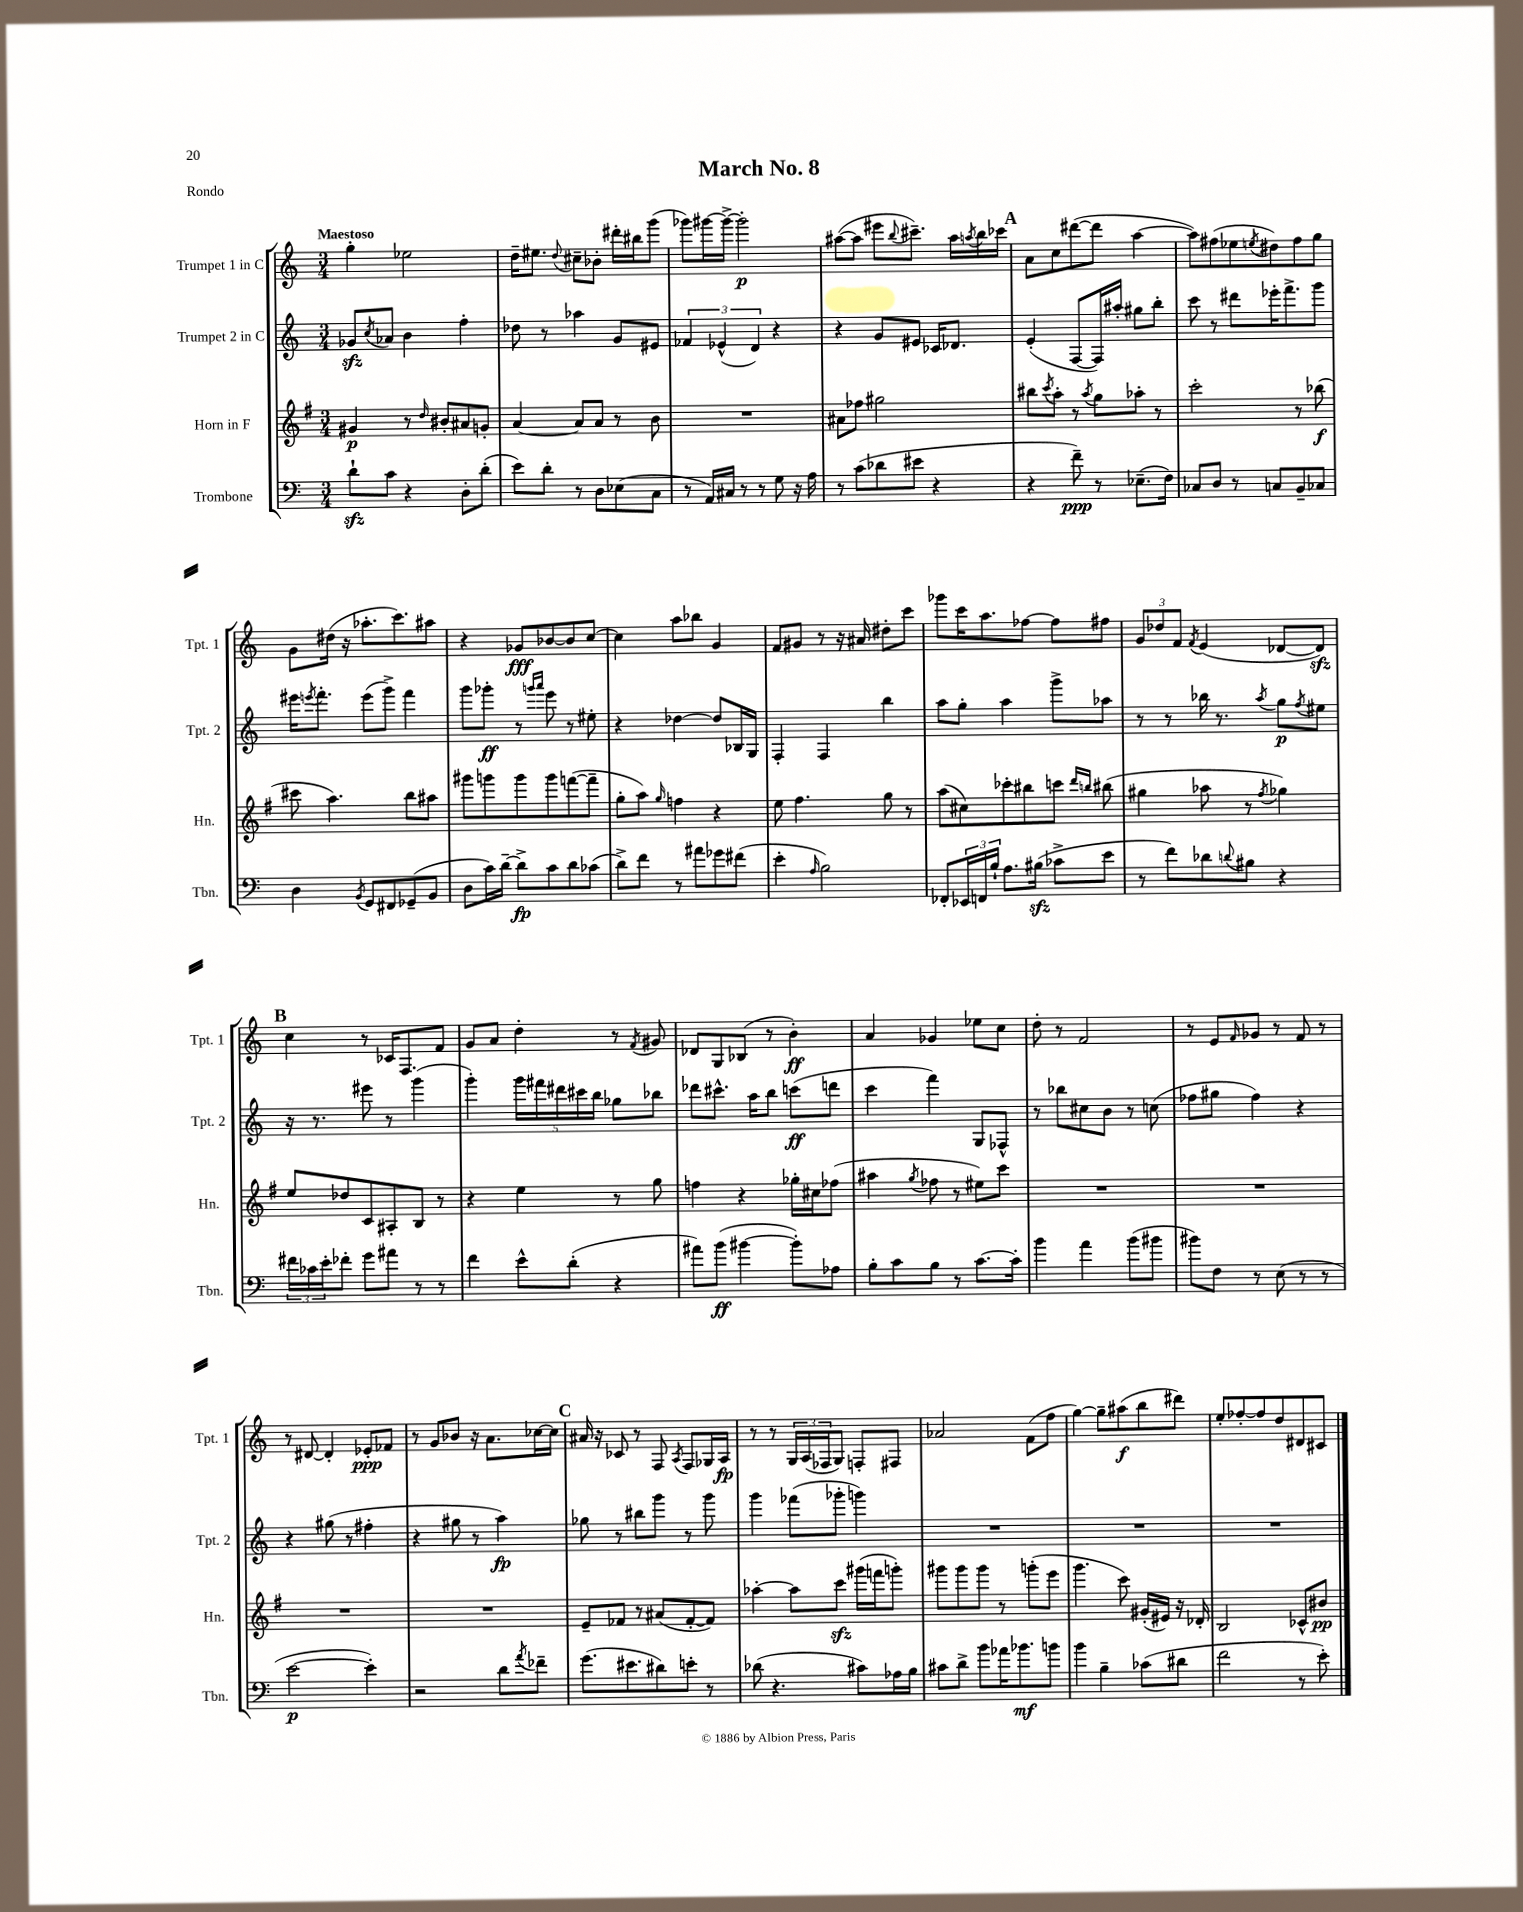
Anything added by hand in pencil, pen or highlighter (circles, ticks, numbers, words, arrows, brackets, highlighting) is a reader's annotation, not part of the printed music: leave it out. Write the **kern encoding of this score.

**kern	**dynam	**kern	**dynam	**kern	**dynam	**kern	**dynam
*part4	*part4	*part3	*part3	*part2	*part2	*part1	*part1
*staff4	*staff4	*staff3	*staff3	*staff2	*staff2	*staff1	*staff1
*I"Trombone	*	*I"Horn in F	*	*I"Trumpet 2 in C	*	*I"Trumpet 1 in C	*
*I'Tbn.	*	*I'Hn.	*	*I'Tpt. 2	*	*I'Tpt. 1	*
*clefF4	*	*clefG2	*	*clefG2	*	*clefG2	*
*k[]	*	*k[f#]	*	*k[]	*	*k[]	*
*M3/4	*	*M3/4	*	*M3/4	*	*M3/4	*
=1	=1	=1	=1	=1	=1	=1	=1
!	!	!	!	!	!	!LO:TX:a:B:t=Maestoso	!
8dzz`\L	.	4g#X/	p	8g-Xzz/L	.	4gg'\	.
.	.	.	.	8qcc/	.	.	.
8c\J	.	.	.	8a-X/J	.	.	.
4r	.	8r	.	4b\	.	2ee-X\	.
.	.	16qqdd/	.	.	.	.	.
.	.	8b#X'/L	.	.	.	.	.
8D'\L	.	8a#X/	.	4ff'\	.	.	.
(8d'\J	.	8gn'/J	.	.	.	.	.
=2	=2	=2	=2	=2	=2	=2	=2
8e\L)	.	[4a/	.	8dd-X\	.	16dd~\KL	.
.	.	.	.	.	.	8.ee#X\J	.
8d'\J	.	.	.	8r	.	.	.
.	.	.	.	.	.	8qqdd/	.
8r	.	8a/L]	.	4aa-X\	.	8cc#X~\L	.
8D\L	.	8a/J	.	.	.	8b-X'\J	.
(8E-X\	.	8r	.	8g/L	.	16ddd#X'\LL	.
.	.	.	.	.	.	16bb#X\J	.
8C\J	.	8b\	.	8e#X/J	.	(8ggg\J	.
=3	=3	=3	=3	=3	=3	=3	=3
8r	.	2.r	.	6f-X/	.	8ggg-X\L)	.
16AA/LL)	.	.	.	.	.	[16ggg#X\L	.
.	.	.	.	(6e-X^^/	.	.	.
16C#X/JJ	.	.	.	.	.	16ggg#^\JJ_	.
8r	.	.	.	.	.	2ggg#'\]	p
.	.	.	.	6d/)	.	.	.
8r	.	.	.	.	.	.	.
8G\	.	.	.	4r	.	.	.
16r	.	.	.	.	.	.	.
16A\	.	.	.	.	.	.	.
=4	=4	=4	=4	=4	=4	=4	=4
8r	.	8a#X\L	.	4r	.	([8aa#X\L	.
(8c\L	.	8ff-X\J	.	.	.	8aa#\J]	.
8d-X\	.	2gg#X\	.	8g/L	.	8eee#X\L	.
.	.	.	.	.	.	8qqbb/	.
8e#X\J	.	.	.	8e#X/J	.	8.ccc#X~\J)	.
4r	.	.	.	16c-X/KL	.	.	.
.	.	.	.	8.d-X/J	.	16aa#\LL	.
.	.	.	.	.	.	8qaan/	.
.	.	.	.	.	.	16bb\	.
.	.	.	.	.	.	16ccc-X\JJ	.
!!LO:REH:place=s1:t=A
=5	=5	=5	=5	=5	=5	=5	=5
4r	.	8bb#X\L	.	(4e'/	.	8a\L	.
.	.	8qccc/	.	.	.	.	.
.	.	8aa'\J	.	.	.	8cc\	.
8f~\)	ppp	8r	.	[8F/L	.	([8ddd#X\	.
.	.	8qaa/	.	.	.	.	.
8r	.	8gg\L	.	16F/L])	.	8ddd#\J]	.
.	.	.	.	16aa#X'/JJ	.	.	.
(8.E-X~\L	.	8aa-X'\J	.	8gg#X\L	.	[4aa\	.
.	.	8r	.	8bb'\J	.	.	.
16F\Jk)	.	.	.	.	.	.	.
=6	=6	=6	=6	=6	=6	=6	=6
8C-X/L	.	2ccc'\	.	8ccc\	.	8aa\L])	.
8D/J	.	.	.	8r	.	(8ff#X\	.
8r	.	.	.	8ddd#X\L	.	8ee-X\	.
.	.	.	.	.	.	8qeen/	.
8Cn/L	.	.	.	16eee-X'\K	.	8dd#X\)	.
.	.	.	.	8.fff^\	.	.	.
8BB~/	.	8r	.	.	.	8ff#\	.
8C-X/J	.	(8bb-X\	f	8ggg\J	.	8gg\J	.
!!LO:LB:g=z
=7	=7	=7	=7	=7	=7	=7	=7
4D\	.	8ccc#X\	.	16eee#X\KL	.	8g\L	.
.	.	.	.	8qeeen/	.	.	.
.	.	.	.	8.fff'\J	.	.	.
.	.	4.aa\)	.	.	.	(16dd#X\Jk	.
.	.	.	.	.	.	16r	.
8qBB/	.	.	.	.	.	.	.
8GG/L	.	.	.	(8eee\L	.	8.aa-X'\L	.
8FF#X/	.	.	.	8ggg^\J)	.	.	.
.	.	.	.	.	.	8.ccc\)	.
(8GG-X~/	.	8bb\L	.	4fff\	.	.	.
8BB/J	.	8aa#X\J	.	.	.	8aa#X\J	.
=8	=8	=8	=8	=8	=8	=8	=8
8D\L	.	8ggg#X\L	.	8ggg\L	.	4r	.
16c\L)	.	8gggn\	.	8ggg-X'\J	ff	.	.
[16d~\JJ	.	.	.	.	.	.	.
8d^\L]	fp	8ggg\	.	8r	.	8g-X/L	fff
.	.	.	.	16qqgggn/LL	.	.	.
.	.	.	.	16qqaaa/JJ	.	.	.
8c\	.	8ggg\	.	8eee\	.	[8b-X/	.
8d\	.	([8fffn\	.	8r	.	8b-/]	.
(8c-X\J	.	8fff~\J]	.	8ee#X'\	.	[8cc/J	.
=9	=9	=9	=9	=9	=9	=9	=9
8d^\L)	.	8gg'\L	.	4r	.	4cc\]	.
8f\J	.	8aa\J)	.	.	.	.	.
.	.	16qqgg/	.	.	.	.	.
8r	.	4ffn\	.	[4dd-X\	.	8aa\L	.
8a#X\L	.	.	.	.	.	8bb-X\J	.
8g-X\	.	4r	.	8dd-/L]	.	4g/	.
(8f#X\J	.	.	.	16B-X/L	.	.	.
.	.	.	.	16G/JJ	.	.	.
=10	=10	=10	=10	=10	=10	=10	=10
4e'\	.	8ee\	.	4F'/	.	8f/L	.
.	.	4.ff#\	.	.	.	8g#X/J	.
16qqA/	.	.	.	.	.	.	.
2B\)	.	.	.	4F/	.	8r	.
.	.	.	.	.	.	16r	.
.	.	.	.	.	.	16a#X/	.
.	.	8gg\	.	4bb\	.	8dd#X'\L	.
.	.	8r	.	.	.	8ccc\J	.
=11	=11	=11	=11	=11	=11	=11	=11
8FF-X'/L	.	(8aa\L	.	8aa\L	.	8ggg-X\L	.
24EE-X/L	.	8cc#X\)	.	8gg'\J	.	16ccc\K	.
24FFn/	.	.	.	.	.	.	.
.	.	.	.	.	.	8.aa\	.
24B`/JJ	.	.	.	.	.	.	.
8.A\L	.	8ccc-X'\	.	4aa\	.	.	.
.	.	8bb#X\	.	.	.	[8ff-X\J	.
(16B#Xzz\Jk	.	.	.	.	.	.	.
8c-X^\L	.	8cccn\J	.	8ggg^\L	.	8ff-\L]	.
.	.	16qqddd/LL	.	.	.	.	.
.	.	16qqbbn/JJ	.	.	.	.	.
8e\J	.	(8bb#X\	.	8aa-X\J	.	8ff#X\J	.
=12	=12	=12	=12	=12	=12	=12	=12
8r	.	4gg#X\	.	8r	.	12g/L	.
.	.	.	.	.	.	12dd-X/	.
8f\L)	.	.	.	8r	.	.	.
.	.	.	.	.	.	12f/J	.
.	.	.	.	.	.	8qf/	.
8d-X\	.	8aa-X\	.	16bb-X\	.	(4e/	.
.	.	.	.	8.r	.	.	.
8qqdn/	.	.	.	.	.	.	.
8B#X\J	.	8r	.	.	.	.	.
.	.	8qff#/	.	8qaa/	.	.	.
4r	.	4gg-X\)	.	8gg\L	p	[8d-X/L	.
.	.	.	.	8qff/	.	.	.
.	.	.	.	8ee#X\J	.	8d-zz/J])	.
!!LO:LB:g=z
!!LO:REH:place=s1:t=B
=13	=13	=13	=13	=13	=13	=13	=13
24f#X\LL	.	8ee/L	.	16r	.	4cc\	.
24c-X\	.	.	.	.	.	.	.
.	.	.	.	8.r	.	.	.
24e'\J	.	.	.	.	.	.	.
8f-X'\J	.	8dd-X/	.	.	.	.	.
8g\L	.	8c/	.	8eee#X\	.	8r	.
8a#X\J	.	8A#X'/	.	8r	.	16c-X/KL	.
.	.	.	.	.	.	8.F/	.
8r	.	8B/J	.	(4ggg\	.	.	.
8r	.	8r	.	.	.	8f/J	.
=14	=14	=14	=14	=14	=14	=14	=14
4f\	.	4r	.	4ggg'\)	.	8g/L	.
.	.	.	.	.	.	8a/J	.
8e^^\L	.	4ee\	.	20ggg\LL	.	4dd'\	.
.	.	.	.	20fff#X\	.	.	.
.	.	.	.	20ddd#X\	.	.	.
(8d'\J	.	.	.	.	.	.	.
.	.	.	.	20ccc#X\	.	.	.
.	.	.	.	20bb\JJ	.	.	.
4r	.	8r	.	8gg-X\L	.	8r	.
.	.	.	.	.	.	8qf/	.
.	.	8gg\	.	8bb-X\J	.	8g#X/	.
=15	=15	=15	=15	=15	=15	=15	=15
8a#X\L)	.	4ffn\	.	8ddd-X\L	.	8d-X/L	.
(8b\J	ff	.	.	8.ccc#X^^\J	.	8G/	.
[4b#X\	.	4r	.	.	.	(8B-X/J	.
.	.	.	.	16aa\KL	.	.	.
.	.	.	.	8bb\J	.	8r	.
8b#'\L])	.	16gg-X'\LL	.	(8cccn\L	ff	4b'\)	ff
.	.	16cc#X\J	.	.	.	.	.
8A-X\J	.	(8ff-X\J	.	8dddn\J	.	.	.
=16	=16	=16	=16	=16	=16	=16	=16
8B'\L	.	4aa#X\	.	4ccc\	.	4a/	.
8c\	.	.	.	.	.	.	.
.	.	8qgg/	.	.	.	.	.
8B\J	.	8ff-X\	.	4fff\)	.	4g-X/	.
8r	.	8r	.	.	.	.	.
[8.c\L	.	8ee#X\L)	.	8G/L	.	8ee-X\L	.
.	.	8ccc\J	.	8F-X^^/J	.	8cc\J	.
16c'\Jk]	.	.	.	.	.	.	.
=17	=17	=17	=17	=17	=17	=17	=17
4b\	.	2.r	.	8r	.	8dd'\	.
.	.	.	.	8bb-X\L	.	8r	.
4a\	.	.	.	8cc#X\	.	2f/	.
.	.	.	.	8b\J	.	.	.
(8b\L	.	.	.	8r	.	.	.
8b#X\J	.	.	.	(8ccn\	.	.	.
=18	=18	=18	=18	=18	=18	=18	=18
8b#X\L)	.	2.r	.	8ff-X\L	.	8r	.
8F\J	.	.	.	8gg#X\J	.	8e/L	.
.	.	.	.	.	.	16qqf/	.
8r	.	.	.	4ff-\)	.	8g-X/J	.
(8E\	.	.	.	.	.	8r	.
8r	.	.	.	4r	.	8f/	.
8r	.	.	.	.	.	8r	.
!!LO:LB:g=z
=19	=19	=19	=19	=19	=19	=19	=19
[2e\	p	2.r	.	4r	.	8r	.
.	.	.	.	.	.	[8d#X/	.
.	.	.	.	(8gg#X\	.	4d#'/]	.
.	.	.	.	8r	.	.	.
4e'\])	.	.	.	4ff#X'\	.	8e-X'/L	ppp
.	.	.	.	.	.	8f-X/J	.
=20	=20	=20	=20	=20	=20	=20	=20
2r	.	2.r	.	4r	.	8r	.
.	.	.	.	.	.	8g/L	.
.	.	.	.	8gg#X\	.	8b-X/J	.
.	.	.	.	8r	.	16r	.
.	.	.	.	.	.	8.a\L	.
8d\L	.	.	.	4aa\)	fp	.	.
8qa/	.	.	.	.	.	.	.
8f-X~\J	.	.	.	.	.	[16cc-X\L	.
.	.	.	.	.	.	16cc-\JJ]	.
!!LO:REH:place=s1:t=C
=21	=21	=21	=21	=21	=21	=21	=21
(8.g\L	.	8e~/L	.	8gg-X\	.	16a#X/	.
.	.	.	.	.	.	16r	.
.	.	8f-X/J	.	8r	.	8c-X/	.
8.e#X\	.	.	.	.	.	.	.
.	.	8r	.	8bb#X\L	.	8r	.
8d#X\)	.	(8a#X/L	.	8ggg\J	.	8F/	.
.	.	.	.	.	.	8qA/	.
8en'\J	.	[8f-'/	.	8r	.	8F/L	.
8r	.	8f-/J])	.	8ggg\	.	16G-X/L	.
.	.	.	.	.	.	16A/JJ	fp
=22	=22	=22	=22	=22	=22	=22	=22
(8d-X\	.	[4aa-X'\	.	4ggg\	.	8r	.
4.r	.	.	.	.	.	8r	.
.	.	8aa-\L]	.	(8fff-X\L	.	24G/LL	.
.	.	.	.	.	.	(24A/	.
.	.	.	.	.	.	24F-X/J	.
.	.	8ccczz\J	.	8ggg-X'\J	.	8G/J)	.
8c#X\L)	.	(16ggg#X\LL	.	4gggn\)	.	8Fn'/L	.
.	.	16fffn\J	.	.	.	.	.
16A-X\L	.	8gggn'\J)	.	.	.	8F#X/J	.
16B\JJ	.	.	.	.	.	.	.
=23	=23	=23	=23	=23	=23	=23	=23
8c#X\L	.	8ggg#X\L	.	2.r	.	2a-X/	.
8d^\J	.	8ggg#\	.	.	.	.	.
8b\L	.	8ggg#\J	.	.	.	.	.
16a-X\K	.	8r	.	.	.	.	.
8.b-X\	mf	.	.	.	.	.	.
.	.	(8gggn'\L	.	.	.	(8f\L	.
8bn\J	.	8eee\J	.	.	.	8ff\J	.
=24	=24	=24	=24	=24	=24	=24	=24
4b\	.	4.ggg\	.	2.r	.	[4gg\)	.
4B~\	.	.	.	.	.	8gg~\L]	.
.	.	8ccc\)	.	.	.	(8aa#X\	f
(8c-X\L	.	(16g#X'/LL	.	.	.	8bb\	.
.	.	16e#X/JJ)	.	.	.	.	.
8d#X\J	.	16r	.	.	.	8ddd#X\J)	.
.	.	16d-X'/	.	.	.	.	.
=25	=25	=25	=25	=25	=25	=25	=25
2f\	.	2B/	.	2.r	.	8ee'/L	.
.	.	.	.	.	.	[8ff-X'/	.
.	.	.	.	.	.	8ff-/]	.
.	.	.	.	.	.	8dd/	.
8r	.	8c-X^^/L	.	.	.	8d#X/	.
8e'\)	.	8b#X/J	pp	.	.	8c#X/J	.
==	==	==	==	==	==	==	==
*-	*-	*-	*-	*-	*-	*-	*-
